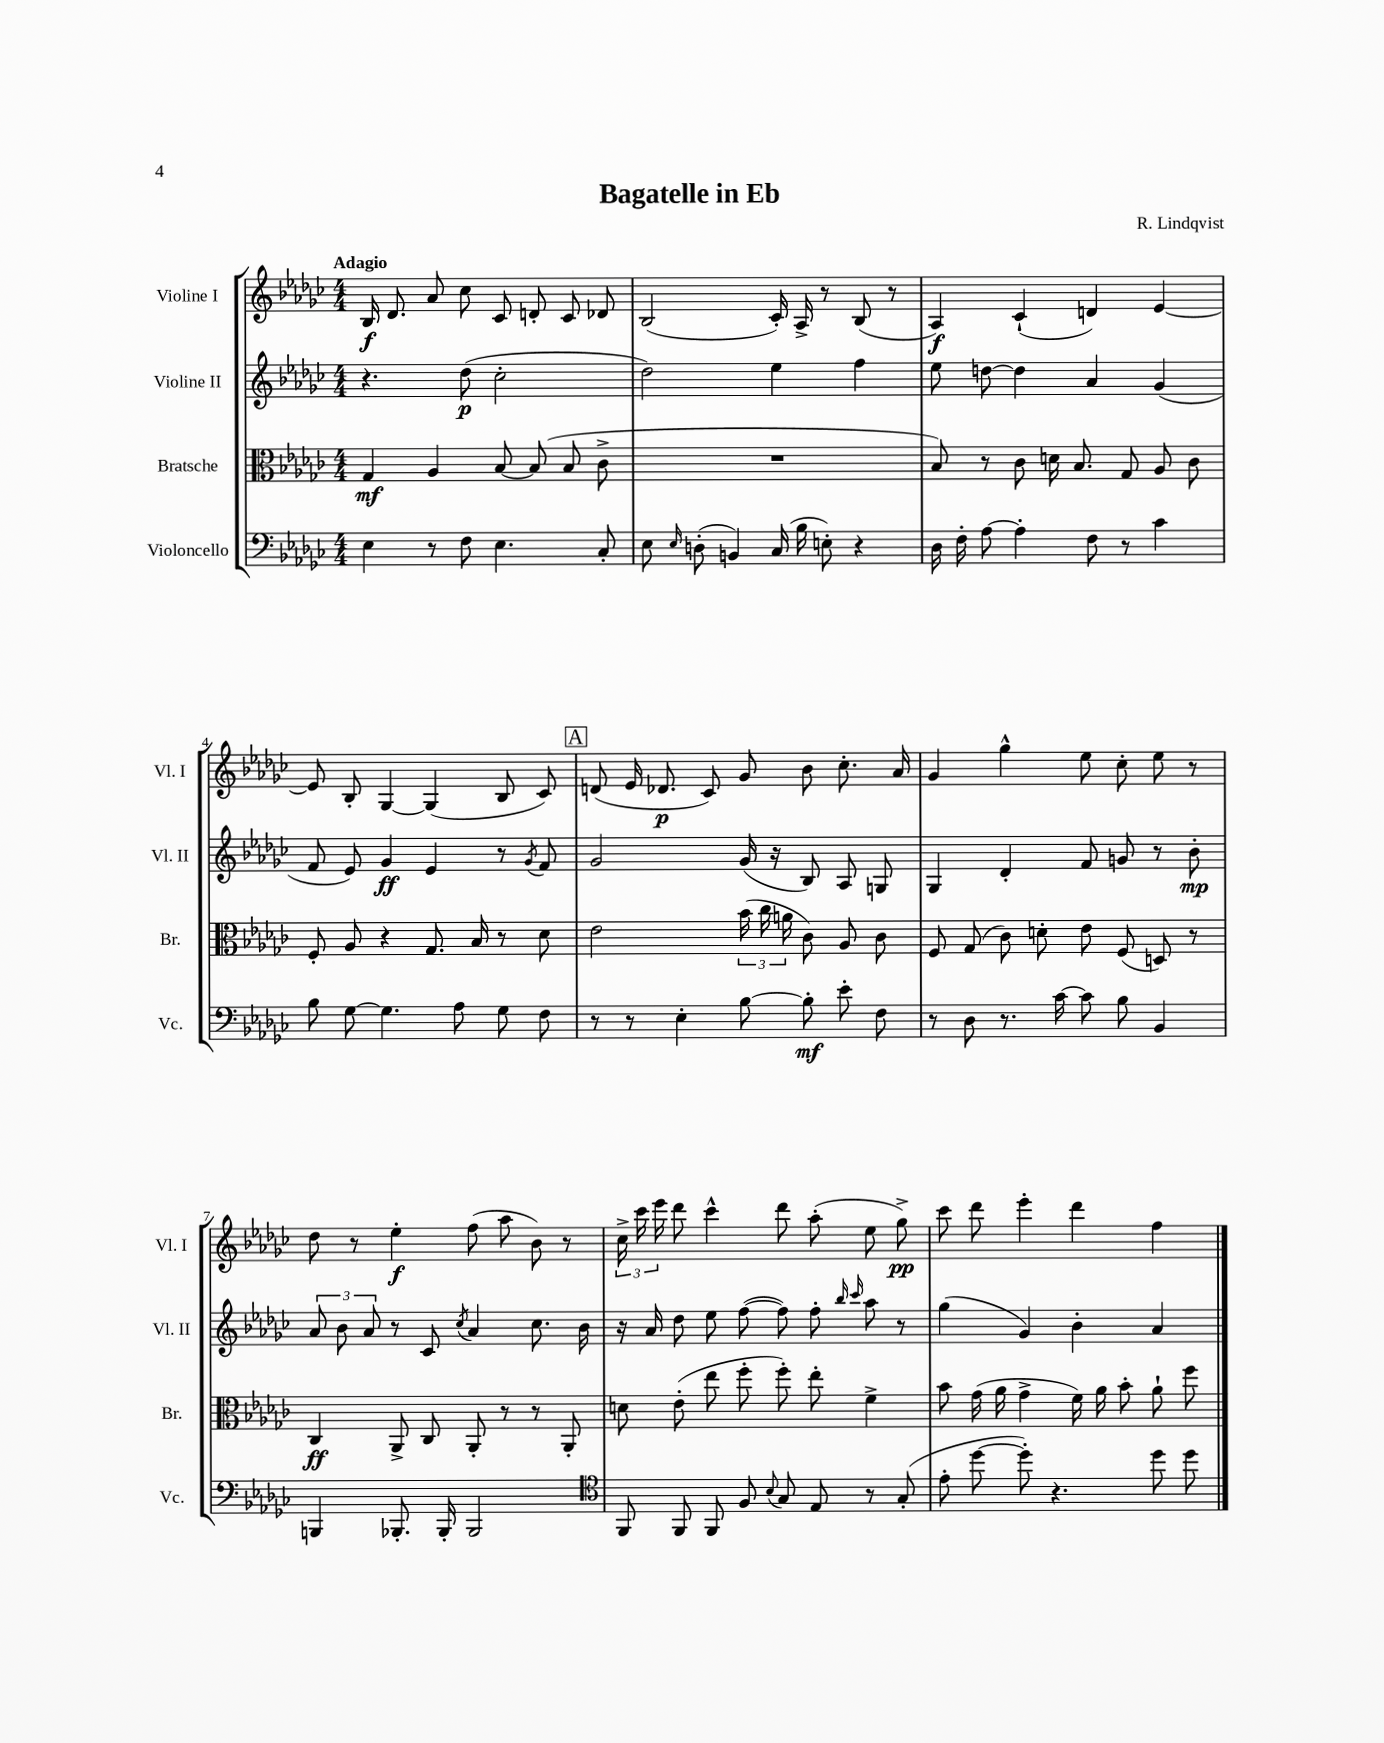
\header { title = "Bagatelle in Eb" composer = "R. Lindqvist" }
<<
\new StaffGroup <<
\new Staff = "s0" \with { instrumentName = "Violine I" shortInstrumentName = "Vl. I" } {
    \clef treble \key ges \major \numericTimeSignature \time 4/4 \tempo "Adagio"
    \autoBeamOff bes16\f des'8. aes'8 ces''8 ces'8 d'8-. ces'8 des'8 |
    bes2( ces'16-.) aes16-> r8 bes8( r8 |
    aes4\f) ces'4-!( d'4) ees'4~ |
    ees'8 bes8-. ges4~ ges4( bes8 ces'8) |
    \mark \markup { \box "A" } d'8( ees'16 des'8.\p ces'8) ges'8 bes'8 ces''8.-. aes'16 |
    ges'4 ges''4-^ ees''8 ces''8-. ees''8 r8 |
    des''8 r8 ees''4-.\f f''8( aes''8 bes'8) r8 |
    \tuplet 3/2 { ces''16-> ces'''16 ees'''16 } des'''8 ces'''4-^ des'''8 aes''8-.( ees''8 ges''8->\pp) |
    ces'''8 des'''8 ees'''4-. des'''4 f''4 \bar "|." |
}
\new Staff = "s1" \with { instrumentName = "Violine II" shortInstrumentName = "Vl. II" } {
    \clef treble \key ges \major \numericTimeSignature \time 4/4
    \autoBeamOff r4. des''8\p( ces''2-. |
    des''2) ees''4 f''4 |
    ees''8 d''8~ d''4 aes'4 ges'4( |
    f'8 ees'8) ges'4\ff ees'4 r8 \acciaccatura { ges'8 } f'8 |
    \mark \markup { \box "A" } ges'2 ges'16( r16 bes8) aes8 g8 |
    ges4 des'4-. f'8 g'8 r8 bes'8-.\mp |
    \tuplet 3/2 { aes'8 bes'8 aes'8 } r8 ces'8 \acciaccatura { ces''8 } aes'4 ces''8. bes'16 |
    r16 aes'16 des''8 ees''8 f''8~( f''8) f''8-. \grace { bes''16 ces'''16 } aes''8 r8 |
    ges''4( ges'4) bes'4-. aes'4 \bar "|." |
}
\new Staff = "s2" \with { instrumentName = "Bratsche" shortInstrumentName = "Br." } {
    \clef alto \key ges \major \numericTimeSignature \time 4/4
    \autoBeamOff ges4\mf aes4 bes8~ bes8( bes8 ces'8-> |
    R1 |
    bes8) r8 ces'8 d'16 bes8. ges8 aes8 ces'8 |
    f8-. aes8 r4 ges8. bes16 r8 des'8 |
    \mark \markup { \box "A" } ees'2 \tuplet 3/2 { bes'16( ces''16 a'16 } ces'8) aes8 ces'8 |
    f8 ges8( ces'8) d'8-. ees'8 f8( d8) r8 |
    ces4\ff aes,8-> ces8 aes,8-. r8 r8 aes,8-. |
    d'8 ees'8-.( ees''8 f''8-. f''8-.) ees''8-. f'4-> |
    bes'8 ges'16( aes'16 ges'4-> f'16) aes'16 bes'8-. aes'8-! f''8 \bar "|." |
}
\new Staff = "s3" \with { instrumentName = "Violoncello" shortInstrumentName = "Vc." } {
    \clef bass \key ges \major \numericTimeSignature \time 4/4
    \autoBeamOff ees4 r8 f8 ees4. ces8-. |
    ees8 \grace { ees16 } d8-.( b,4) ces16( bes16 e8-.) r4 |
    des16 f16-. aes8~ aes4-. f8 r8 ces'4 |
    bes8 ges8~ ges4. aes8 ges8 f8 |
    \mark \markup { \box "A" } r8 r8 ees4-. bes8~ bes8-.\mf ees'8-. f8 |
    r8 des8 r8. ces'16~ ces'8 bes8 bes,4 |
    b,,4 bes,,8.-. bes,,16-. bes,,2 |
    \clef tenor f,8 f,8 f,8 f8 \appoggiatura { bes8 } ges8 ees8 r8 ges8-.( |
    ees'8-. des''8~ des''8-.) r4. des''8 des''8 \bar "|." |
}
>>
>>
